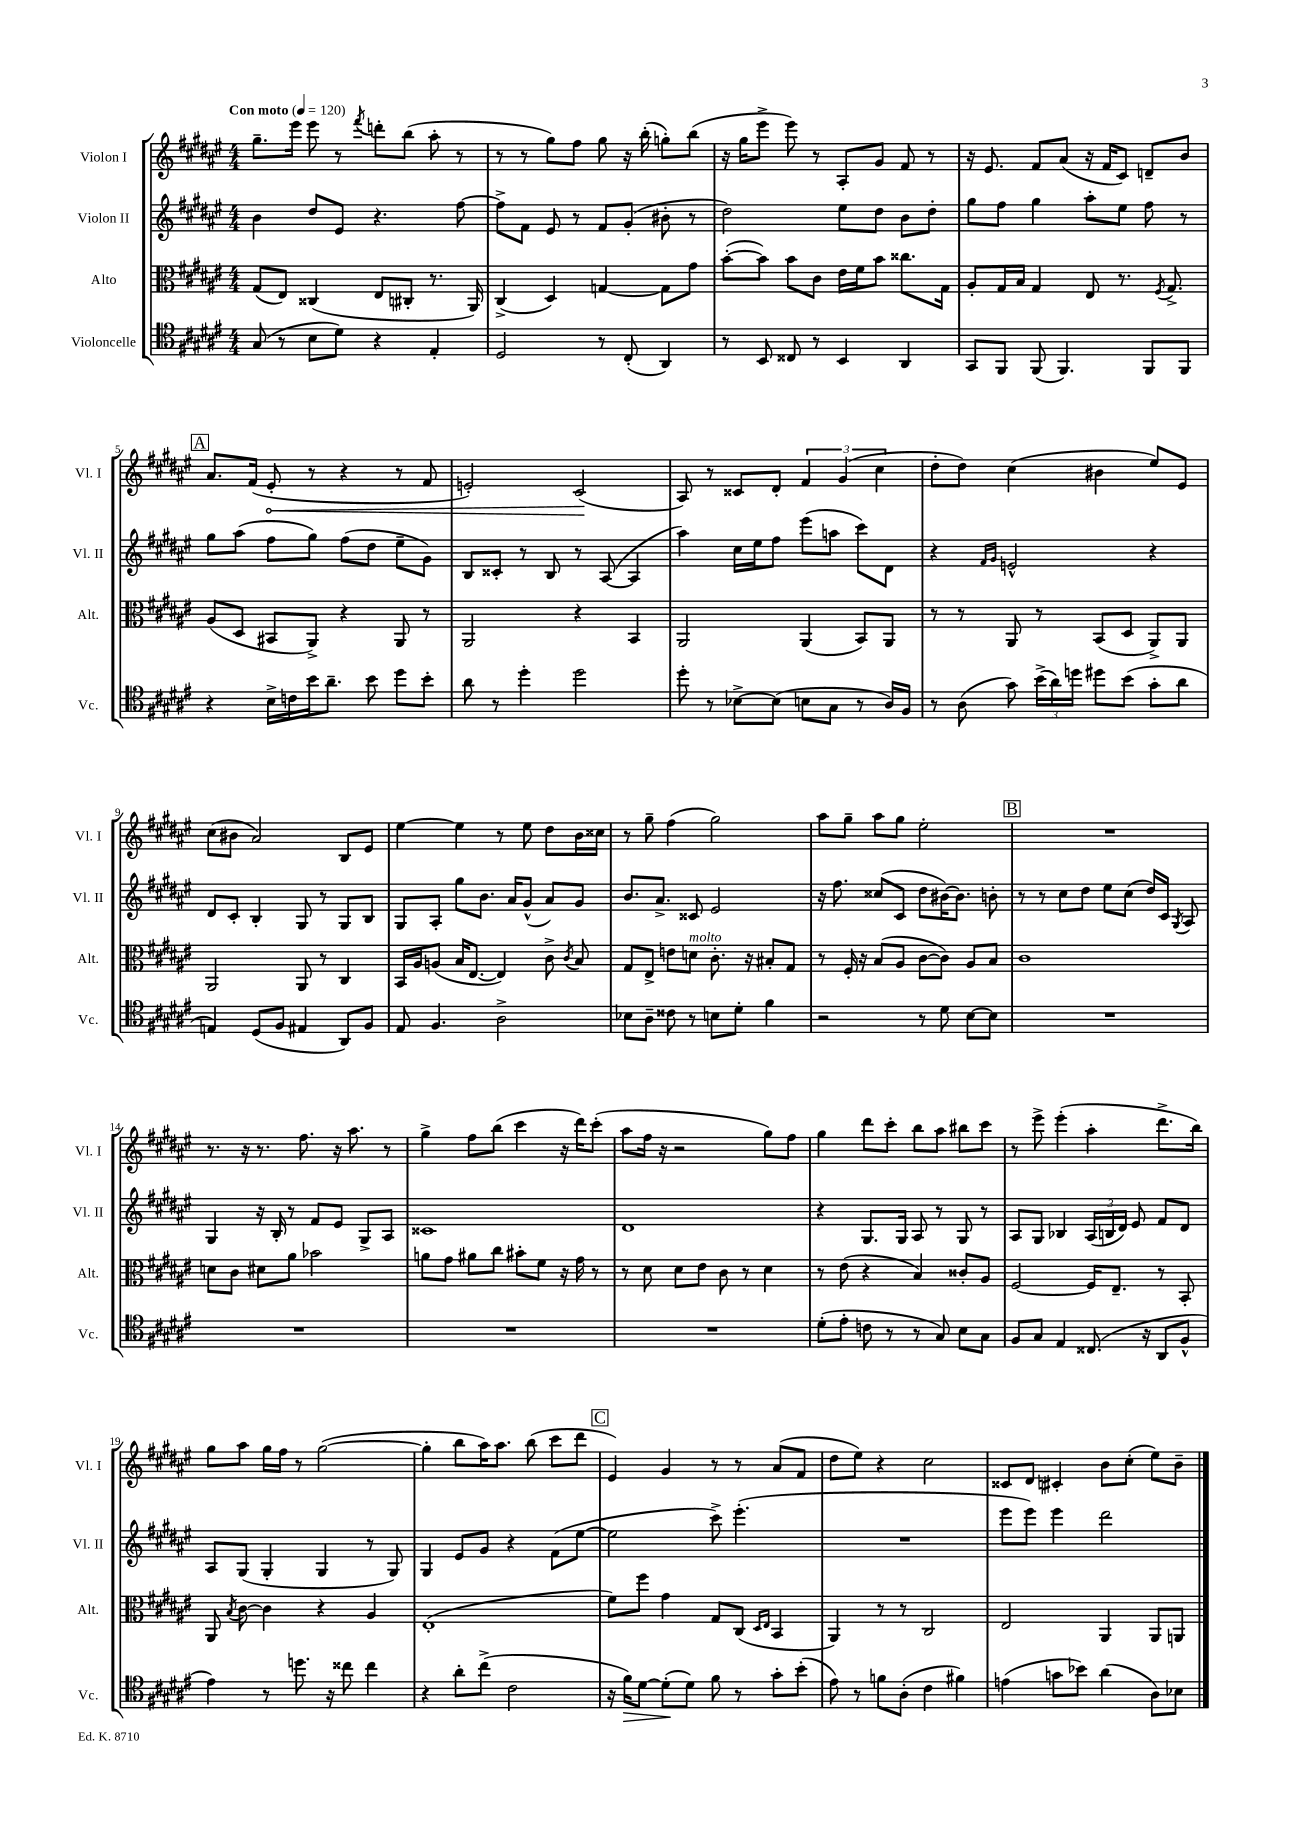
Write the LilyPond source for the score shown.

<<
\new StaffGroup <<
\new Staff = "s0" \with { instrumentName = "Violon I" shortInstrumentName = "Vl. I" } {
    \clef treble \key fis \major \numericTimeSignature \time 4/4 \tempo "Con moto" 4 = 120
    \autoBeamOff gis''8.[-- eis'''16] eis'''8 r8 \acciaccatura { fis'''8 } d'''8[-. b''8]( ais''8-. r8 |
    r8 r8 gis''8[) fis''8] gis''8 r16 b''16-.( g''8[-.) b''8]( |
    r16 gis''16[ eis'''8]-> eis'''8) r8 ais8[-. gis'8] fis'8 r8 |
    r16 eis'8. fis'8[ ais'8]( r16 fis'16[ cis'8]) d'8[-- b'8] |
    \mark \markup { \box "A" } ais'8.[ fis'16]( \once \override Hairpin.circled-tip = ##t eis'8-.\< r8 r4 r8 fis'8 |
    e'2-.) cis'2\!( |
    ais8) r8 cisis'8[ dis'8]-. \tuplet 3/2 { fis'4 gis'4( cis''4 } |
    dis''8[-. dis''8]) cis''4( bis'4 eis''8[) eis'8] |
    cis''8[( bis'8] ais'2) b8[ eis'8] |
    eis''4~ eis''4 r8 eis''8 dis''8[ b'16 cisis''16] |
    r8 gis''8-- fis''4( gis''2) |
    ais''8[ gis''8]-- ais''8[ gis''8] eis''2-. |
    \mark \markup { \box "B" } R1 |
    r8. r16 r8. fis''8. r16 ais''8. r8 |
    gis''4-> fis''8[ b''8]( cis'''4 r16 dis'''16[) cis'''8]-.( |
    ais''8[ fis''16] r16 r2 gis''8[) fis''8] |
    gis''4 dis'''8[ cis'''8]-. b''8[ ais''8] bis''8[ cis'''8] |
    r8 eis'''8-> eis'''4-.( ais''4-. dis'''8.[-> b''16]) |
    gis''8[ ais''8] gis''16[ fis''16] r8 gis''2~( |
    gis''4-. b''8[ ais''16) ais''8.] b''8( cis'''8[ dis'''8] |
    \mark \markup { \box "C" } eis'4) gis'4 r8 r8 ais'8[( fis'8] |
    dis''8[ eis''8]) r4 cis''2 |
    cisis'8[ dis'8] cis'4-. b'8[ cis''8]-.( eis''8[) b'8]-- \bar "|." |
}
\new Staff = "s1" \with { instrumentName = "Violon II" shortInstrumentName = "Vl. II" } {
    \clef treble \key fis \major \numericTimeSignature \time 4/4
    \autoBeamOff b'4 dis''8[ eis'8] r4. fis''8~ |
    fis''8[-> fis'8] eis'8 r8 fis'8[ gis'8]-.( bis'8-. r8 |
    dis''2) eis''8[ dis''8] b'8[ dis''8]-. |
    gis''8[ fis''8] gis''4 ais''8[-. eis''8] fis''8 r8 |
    \mark \markup { \box "A" } gis''8[ ais''8]( fis''8[ gis''8]) fis''8[( dis''8] eis''8[-- gis'8]) |
    b8[ cisis'8]-. r8 b8 r8 ais8~( ais4 |
    ais''4) cis''16[ eis''16 fis''8] eis'''8[( a''8] cis'''8[) dis'8] |
    r4 \grace { fis'16[ gis'16] } e'2-^ r4 |
    dis'8[ cis'8]-. b4-. gis8 r8 gis8[ b8] |
    gis8[ ais8]-. gis''8[ b'8.] ais'16[ gis'8]-^( ais'8[) gis'8] |
    b'8.[ ais'8.]-> cisis'8 eis'2 |
    r16 fis''8. cisis''8[( cis'8] dis''8[ bis'16~) bis'8.] b'8-. |
    \mark \markup { \box "B" } r8 r8 cis''8[ dis''8] eis''8[ cis''8]( dis''16[) cis'16] \acciaccatura { gis8 } ais8 |
    gis4 r16 b16-. r8 fis'8[ eis'8] gis8[-> ais8] |
    cisis'1 |
    dis'1 |
    r4 gis8.[ gis16] ais8 r8 gis8 r8 |
    ais8[ gis8] bes4 \tuplet 3/2 { ais16[( b16 dis'16]) } eis'8 fis'8[ dis'8] |
    ais8[ gis8]( gis4-. gis4 r8 gis8) |
    gis4 eis'8[ gis'8] r4 fis'8[( eis''8]~ |
    \mark \markup { \box "C" } eis''2 cis'''8->) eis'''4.-.( |
    R1 |
    eis'''8[ eis'''8]) eis'''4 dis'''2 \bar "|." |
}
\new Staff = "s2" \with { instrumentName = "Alto" shortInstrumentName = "Alt." } {
    \clef alto \key fis \major \numericTimeSignature \time 4/4
    \autoBeamOff gis8[( eis8]) cisis4( eis8[ cis8]-. r8. ais,16) |
    cis4->( dis4) g4~ g8[ gis'8] |
    b'8[~-.( b'8]) b'8[ cis'8] eis'16[ fis'16 b'8] cisis''8.[ gis16] |
    ais8[-. gis16 b16] gis4 eis8 r8. \acciaccatura { fis8 } gis8.-> |
    \mark \markup { \box "A" } ais8[( dis8] bis,8[ ais,8]->) r4 ais,8 r8 |
    ais,2 r4 b,4 |
    ais,2 ais,4( b,8[) ais,8] |
    r8 r8 ais,8 r8 b,8[( dis8] ais,8[->) ais,8] |
    ais,2 ais,8 r8 cis4 |
    b,16[ ais16 a8]( b16[ eis8.]~ eis4) cis'8-> \acciaccatura { cis'8 } b8 |
    gis8[ eis8]-> e'8[ d'8]^\markup { \italic "molto" } cis'8.-. r16 bis8[-. gis8] |
    r8 fis16-. r16 b8[( ais8] cis'8[~ cis'8]) ais8[ b8] |
    \mark \markup { \box "B" } cis'1 |
    d'8[ cis'8] dis'8[ ais'8] bes'2 |
    a'8[ gis'8] ais'8[ cis''8] bis'8[-. fis'8] r16 gis'16 r8 |
    r8 dis'8 dis'8[ eis'8] cis'8 r8 dis'4 |
    r8 eis'8( r4 b4) cisis'8[-. ais8] |
    fis2~ fis16[ eis8.]-- r8 b,8-. |
    ais,8 \acciaccatura { b8 } cis'8~ cis'4 r4 ais4 |
    eis1-.( |
    \mark \markup { \box "C" } fis'8[) fis''8] gis'4 gis8[ cis8]( \grace { dis16[ eis16] } b,4 |
    ais,4) r8 r8 cis2 |
    eis2 ais,4 ais,8[ a,8] \bar "|." |
}
\new Staff = "s3" \with { instrumentName = "Violoncelle" shortInstrumentName = "Vc." } {
    \clef tenor \key fis \major \numericTimeSignature \time 4/4
    \autoBeamOff gis8( r8 b8[ dis'8]) r4 eis4-. |
    dis2 r8 cis8-.( ais,4) |
    r8 b,8 cisis8 r8 b,4 ais,4 |
    gis,8[ fis,8] fis,8( fis,4.) fis,8[ fis,8] |
    \mark \markup { \box "A" } r4 b16[-> c'16 b'16 ais'8.]-- b'8 dis''8[ b'8]-. |
    ais'8 r8 dis''4-. dis''2 |
    dis''8-. r8 bes8[~-> bes8]( b8[ gis8] r8 ais16[) fis16] |
    r8 ais8( gis'8) \tuplet 3/2 { b'16[->( ais'16) d''16] } dis''8[ b'8]( gis'8[-. ais'8] |
    e4) dis8[( fis8] eis4 ais,8[) fis8] |
    eis8 fis4. ais2-> |
    bes8[ ais8]-- cisis'8 r8 b8[ dis'8]-. fis'4 |
    r2 r8 dis'8 b8[~ b8] |
    \mark \markup { \box "B" } R1 |
    R1 |
    R1 |
    R1 |
    dis'8[-.( eis'8]-. c'8 r8 r8 gis8) b8[ gis8] |
    fis8[ gis8] eis4 cisis8.( r16 ais,8[ fis8]-^ |
    eis'4) r8 d''8. r16 cisis''8 cisis''4 |
    r4 ais'8[-. cis''8]->( cis'2 |
    \mark \markup { \box "C" } r16 fis'16[\>) dis'8]~ dis'8[-.\!( dis'8]) fis'8 r8 gis'8[-. b'8]-.( |
    eis'8) r8 f'8[ ais8]-.( cis'4 fis'4) |
    e'4( g'8[ bes'8]) ais'4( ais8[) bes8] \bar "|." |
}
>>
>>
